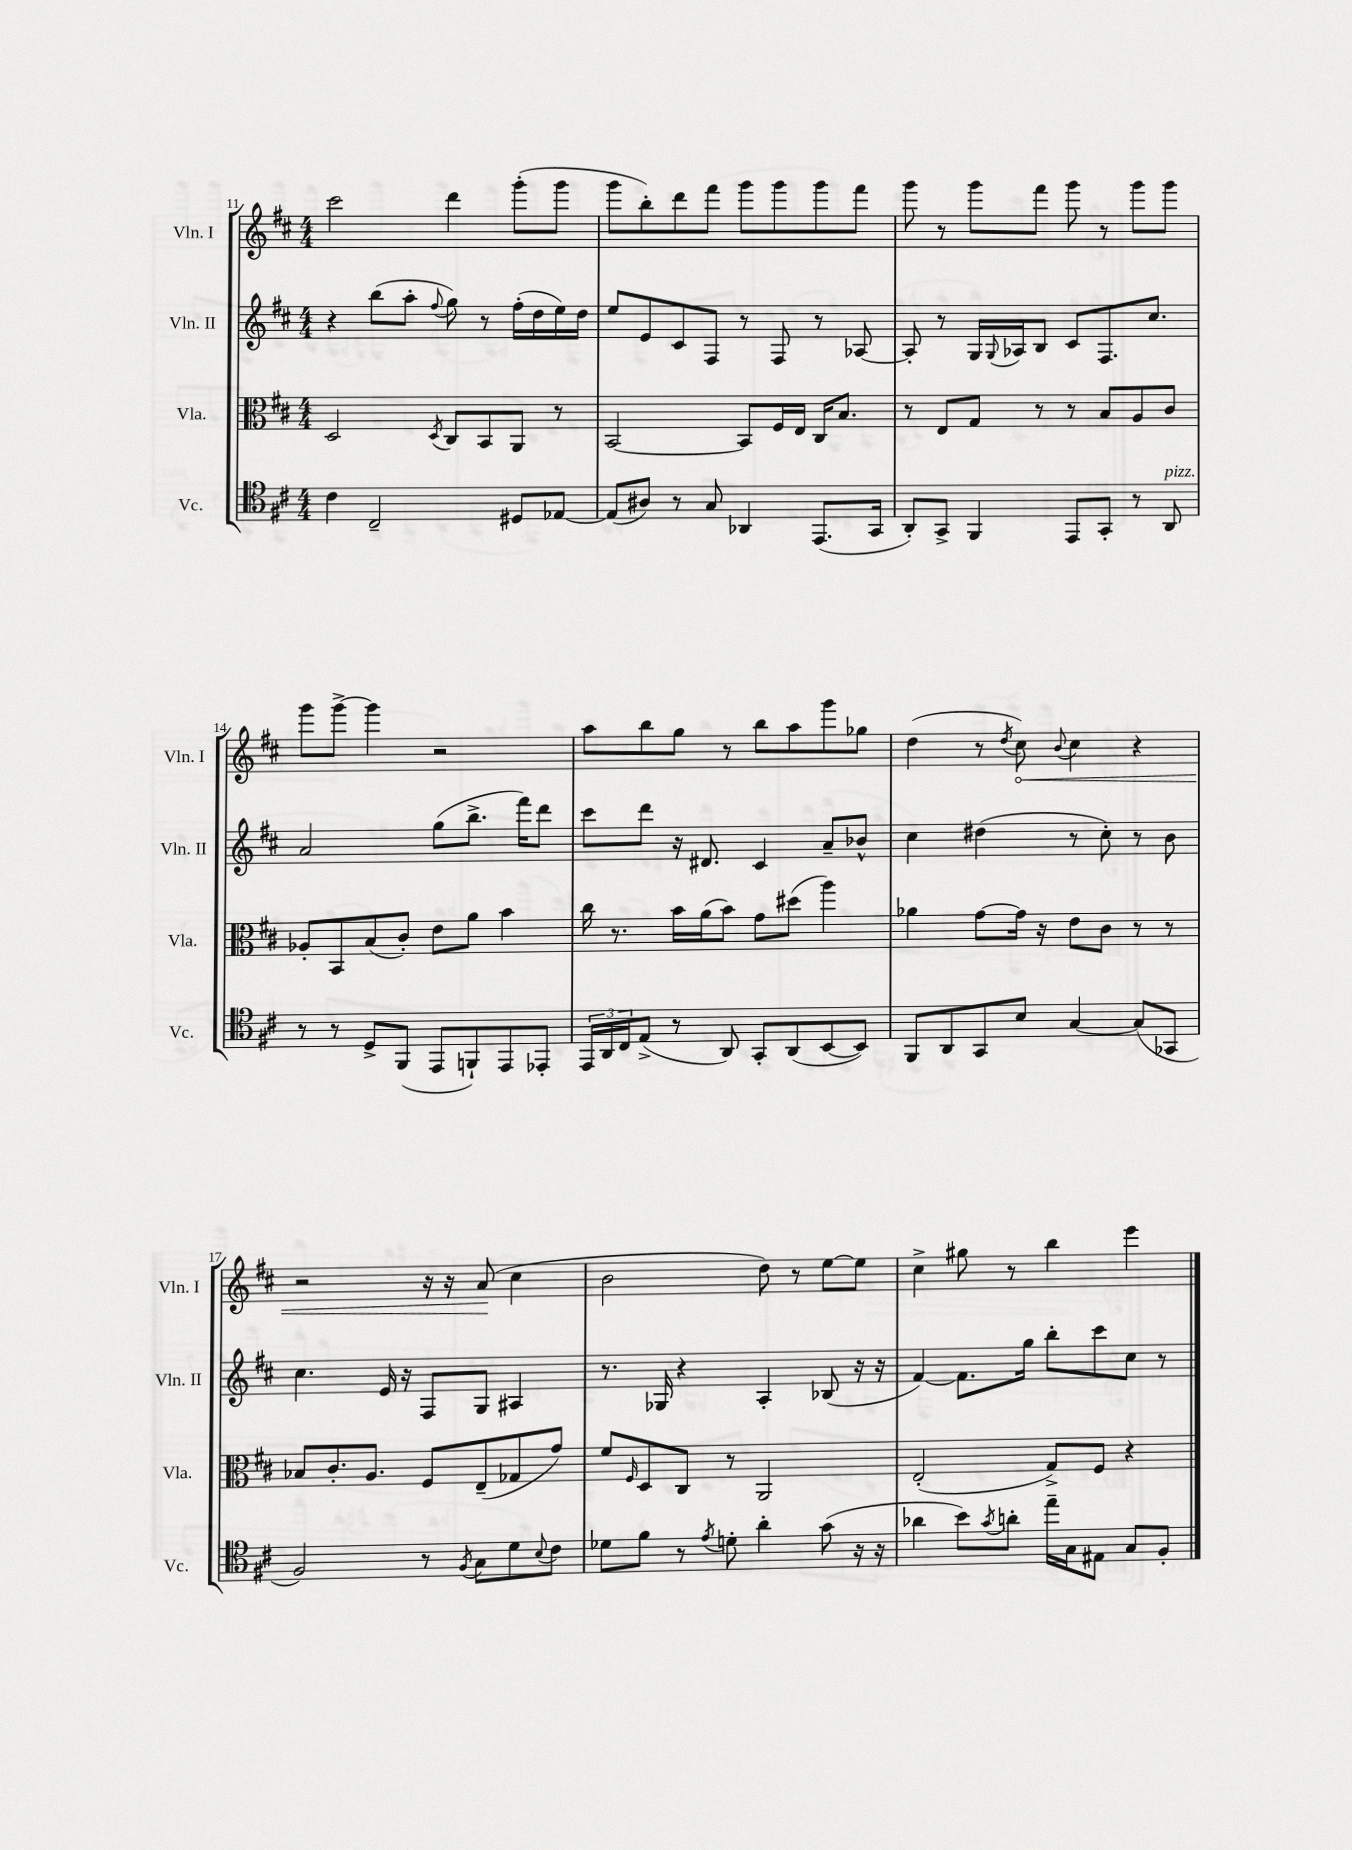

**kern	**kern	**kern	**kern
*staff4	*staff3	*staff2	*staff1
*clefC4	*clefC3	*clefG2	*clefG2
*k[f#c#]	*k[f#c#]	*k[f#c#]	*k[f#c#]
*M4/4	*M4/4	*M4/4	*M4/4
4c#\	2D/	4r	2ccc#\
2C#~/	.	(8bb\L	.
.	.	8aa'\J	.
.	8qD/	8qqff#/	.
.	8C#/L	8gg\)	4ddd\
.	8BB/	8r	.
8D#/L	8AA/J	(16ff#'\LL	(8ggg'\L
.	.	16dd\	.
[8E-/J	8r	16ee\)	8ggg\J
.	.	16dd\JJ	.
=	=	=	=
(8E-/]L	[2BB/	8ee/L	8ggg\L
8A#/J)	.	8e/	8bb'\)
8r	.	8c#/	8ddd\
8G/	.	8F#/J	8fff#\J
4AA-/	8BB/]L	8r	8ggg\L
.	16F#/L	8F#/	8ggg\
.	16E/JJ	.	.
(8.EE/L	16C#/LK	8r	8ggg\
.	8.B/J	.	.
.	.	[8A-/	8fff#\J
16GG/Jk	.	.	.
=	=	=	=
8AA'/L)	8r	8A-'/]	8ggg\
8GG^/J	8E/L	8r	8r
4FF#/	8G/J	16G/LL	8ggg\L
.	.	8qqG/	.
.	.	16A-/J	.
.	8r	8B/J	8fff#\J
8EE/L	8r	8c#/L	8ggg\
8GG'/J	8B/L	8.F#/	8r
8r	8A/	.	8ggg\L
.	.	8.cc#/J	.
8AA/	8c#/J	.	8ggg\J
=	=	=	=
8r	8A-'/L	2a/	8ggg\L
8r	8BB/	.	[8ggg^\J
8D^/L	(8B/	.	4ggg\]
(8FF#/J	8c#'/J)	.	.
8EE/L	8e\L	(8gg\L	2r
8FF`/)	8a\J	8.bb^\J	.
8EE/	4b\	.	.
.	.	16fff#\LK)	.
8EE-'/J	.	8ddd\J	.
=	=	=	=
24EE/LL	16cc#\	8ccc#\L	8aa\L
24AA/	.	.	.
.	8.r	.	.
24C#/J	.	.	.
(8E^/J	.	8ddd\J	8bb\
8r	16b\LL	16r	8gg\J
.	(16a\J	8.d#/	.
8AA/)	8b\J)	.	8r
8GG'/L	8g\L	4c#/	8bb\L
(8AA/	(8dd#\J	.	8aa\
[8BB/	4aa\)	8a~/L	8ggg\
8BB/]J)	.	8b-^^/J	8gg-\J
=	=	=	=
8FF#/L	4a-\	4cc#\	(4dd\
8AA/	.	.	.
8GG/	[8g\L	(4dd#\	8r
.	.	.	8qdd/
8B/J	16g\]Jk	.	8cc#\)
.	16r	.	.
.	.	.	8qqb/
[4G/	8e\L	8r	4cc#\
.	8c#\J	8cc#'\)	.
(8G/]L	8r	8r	4r
8GG-/J	8r	8b\	.
=	=	=	=
2F#/)	8B-/L	4.cc#\	2r
.	8.c#'/	.	.
.	8.A/J	.	.
.	.	16e/	.
.	.	16r	.
8r	8F#/L	8F#/L	16r
.	.	.	16r
8qF#/	.	.	.
8G\L	(8E~/	8G/J	(8a/
8d\	8G-/	4A#/	4cc#\
8qqB/	.	.	.
8c#\J	8g/J)	.	.
=	=	=	=
8d-\L	8f#/L	8.r	2b\
.	16qqF#/	.	.
8f#\J	8D/	.	.
.	.	16G-/	.
8r	8C#/J	4r	.
8qe/	.	.	.
8d'\	8r	.	.
4a'\	2AA/	4A'/	8dd\)
.	.	.	8r
(8g\	.	(8B-/	[8ee\L
16r	.	16r	8ee\]J
16r	.	16r	.
=	=	=	=
4a-\	(2E'/	[4f#/)	4cc#^\
8b\L)	.	8.f#\]L	8gg#\
8qg/	.	.	.
8a'\J	.	.	8r
.	.	16gg\Jk	.
16ee~\LL	8G^/L)	8bb'\L	4bb\
16G\J	.	.	.
8E#\J	8F#/J	8ccc#\	.
8G/L	4r	8cc#\J	4eee\
8F#'/J	.	8r	.
==	==	==	==
*-	*-	*-	*-
